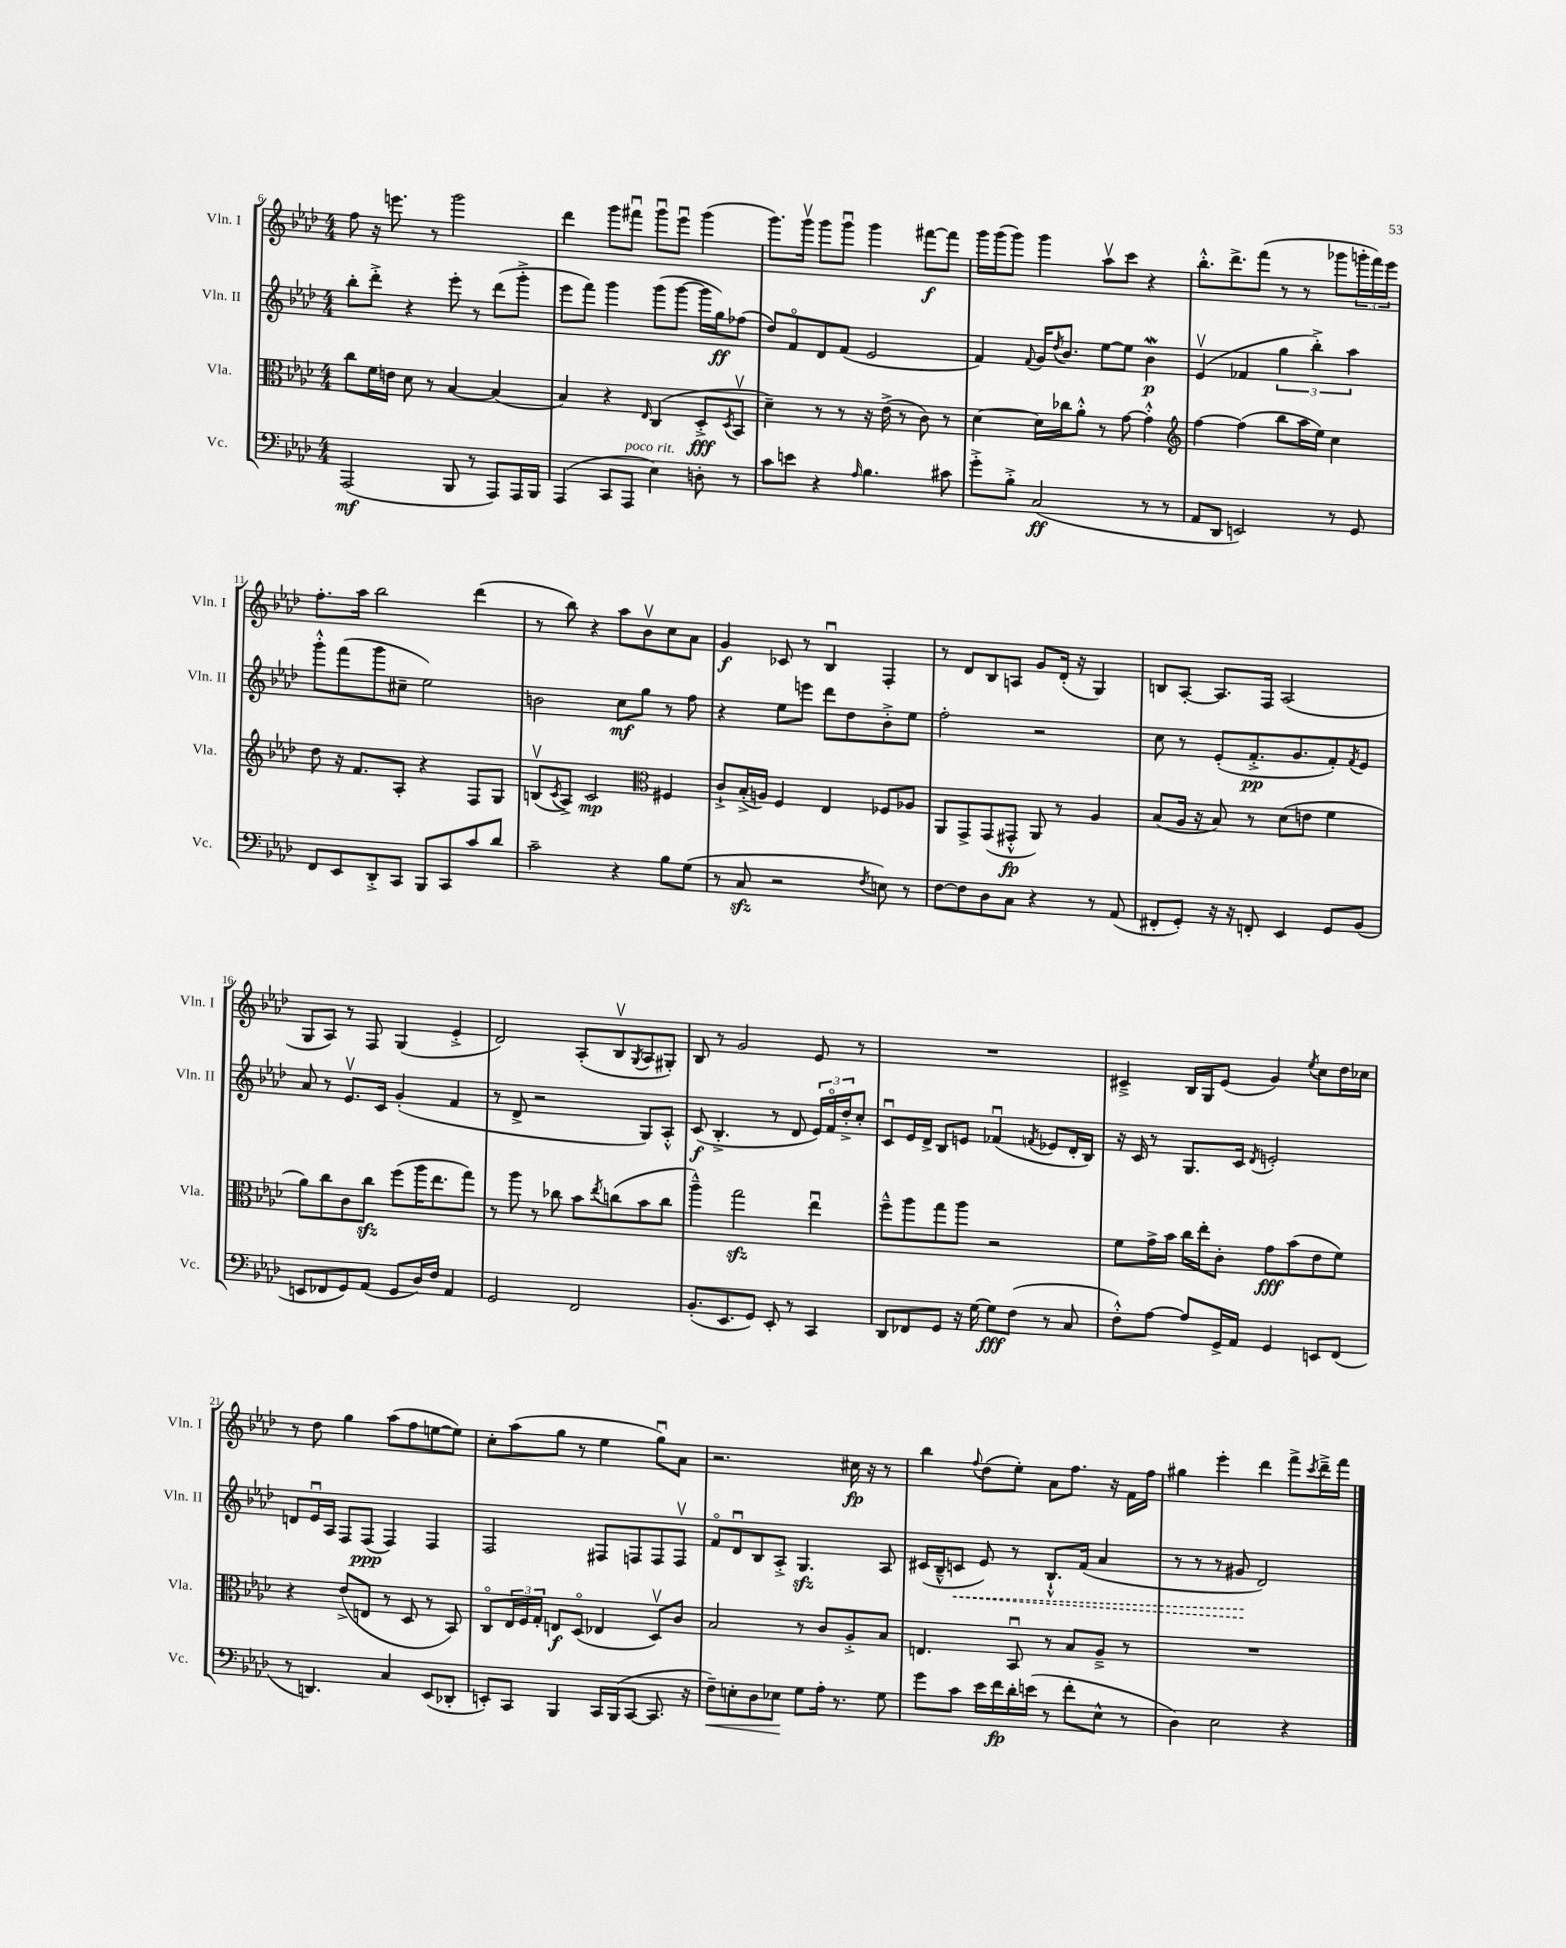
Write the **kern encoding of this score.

**kern	**kern	**kern	**kern
*staff4	*staff3	*staff2	*staff1
*clefF4	*clefC3	*clefG2	*clefG2
*k[b-e-a-d-]	*k[b-e-a-d-]	*k[b-e-a-d-]	*k[b-e-a-d-]
*M4/4	*M4/4	*M4/4	*M4/4
(2AAA-	8cc	8bb-'	8ff
.	16f	8ddd-'^	16r
.	16e	.	8.eee
.	8d-	4r	.
.	8r	.	8r
8BBB-	[4B-	8eee-'	2ggg
8r	.	8r	.
8AAA-)	(4B-]	(8ddd-	.
16AAA-	.	8ggg'^	.
16BBB-	.	.	.
=	=	=	=
(4AAA-	4B-)	8eee-	4ddd-
.	.	8fff)	.
8CC	4r	4ggg	8ggg
8AAA-	.	.	8fff#u
.	16qqE-	.	.
4E-)	(4C	(8ggg	8gggu
.	.	[8ggg	8eee-u
8D'	8D-'^	16ggg]	(4ggg
.	.	16gg)	.
.	8qD-	.	.
8r	8BB-v	(8ff-	.
=	=	=	=
8c	4d-~)	8dd-)	8.ggg)
8e	.	8fo	.
.	.	.	16gggv
4r	8r	8d-	8ggg
.	8r	(8f	8gggu
16qqA-	.	.	.
4.B-	16r	2e-	4ggg
.	(16e-^	.	.
.	8r	.	.
.	8c)	.	[8fff#
8c#	8r	.	8fff#]
=	=	=	=
8g'^	[4d-	4f)	16ggg
.	.	.	(16ggg
8B-'^	.	.	8ggg)
.	.	8qqf	.
(2C	16d-]	16g	4ggg
.	.	8qdd-	.
.	16cc-	8.b-	.
.	8a-'^^	.	.
.	8r	[8ee-	8aa-v
.	[8g	8ee-]	8ccc
8r	4g'^^]	4b-	4r
8r	.	.	.
=	=	=	=
*	*clefG2	*	*
8AA-	[4ff	(4e-v	8.bb-'^^
8DD-	.	.	.
.	.	.	8.ddd-^
2EE)	(4ff]	4f-	.
.	.	.	(8fff
.	8bb-	6gg	8r
.	16aa-	.	8r
.	.	6bb-'^)	.
.	16ee-)	.	.
8r	4cc	.	8ggg-
.	.	6aa-	.
8GG	.	.	24ggg'
.	.	.	24fff)
.	.	.	24eee-
=	=	=	=
8FF	8dd-	8ggg'^^	8.ff'
8EE-	16r	(8fff	.
.	8.f	.	16aa-
8DD-'^	.	8ggg	2bb-
8CC	8A-'	8cc#~	.
8BBB-	4r	2ee-)	.
8CC	.	.	.
8c	8F	.	(4ddd-
8d-	8G	.	.
=	=	=	=
2c~	(8Bv	2b	8r
.	8qc	.	.
.	8A-^)	.	8bb-)
.	2c	.	4r
4r	.	8cc	8aa-
.	.	8gg	8b-v
*	*clefC3	*	*
8B-	4F#	8r	8cc
(8G	.	8ff	8a-
=	=	=	=
8r	8c`^	4r	4g
8C	(16B-'^	.	.
.	16A)	.	.
2r	4F	8ee-	8c-
.	.	8eee	8r
.	4E-	8ddd-	4B-u
.	.	8dd-	.
8qF	.	.	.
8E)	8F-	8b-'^	4F'
8r	8A-	8ee-	.
=	=	=	=
[8F	8AA-	2ff'	8r
8F]	8GG^	.	8d-
8D-	(8GG	.	8B-
8C	8GG#'^^	.	8A
4r	8AA-)	2r	8g
.	8r	.	(16d-'
.	.	.	16r
8r	4A-	.	4G)
(8AA-	.	.	.
=	=	=	=
8FF#'	(8B-	8cc	8B
8GG')	16A-	8r	[8A-'
.	16r	.	.
16r	8B-)	(8e-'	8.A-]
16r	.	.	.
8FF'	8r	8.f'^	.
.	.	.	16F
4EE-	(8d-	.	(2A-
.	.	8.g	.
.	8e	.	.
8GG	4f	8f')	.
.	.	8qf	.
(8BB-	.	8e-	.
=	=	=	=
8EE	8a-)	8a-	8G
8FF-	8cc	8r	8A-)
8GG)	8c	8.e-v	8r
(8AA-	8cc	.	8F
.	.	16c	.
8GG	(8ff	(4g'	(4G
16D-)	16aa-	.	.
16F	8.ee-	.	.
4AA-	.	4f	4e-'^
.	8gg)	.	.
=	=	=	=
2GG	8r	8r	2d-)
.	8aa-	8d-^	.
.	8r	2r	.
.	8cc-	.	.
2FF	8b-	.	(8A-'
.	8qee-	.	.
.	(8cc	.	8B-v
.	.	.	8qG
.	8b-	8G)	8A-
.	8cc	8A-'^^	8G#')
=	=	=	=
(8.BB-'	4aa-~^^)	(8c	8B-
.	.	4.B-'^	8r
8.EE-	.	.	.
.	2gg	.	2g
8GG)	.	.	.
8EE-'	.	8r	.
8r	.	8d-	.
4CC	4ee-u	24e-)	8e-
.	.	24fo	.
.	.	24dd-'^	.
.	.	8cc'	8r
=	=	=	=
8DD-	8ff~^^	8cu	1r
8FF-	8aa-	16e-	.
.	.	16d-^	.
8GG	8gg	8B-	.
16r	8aa-	8e	.
[16G	.	.	.
8G]	2r	(4f-u	.
(8F	.	.	.
.	.	8qf	.
8r	.	8e-	.
8C	.	16d-'	.
.	.	16B-)	.
=	=	=	=
8F'^^)	8f	16r	4c#~^
.	.	16c	.
[8A-	16g^	8r	.
.	16b-	.	.
8A-]	16cc	8.G	16B-
.	16ee-'	.	16G
16GG^	8c'	.	(8e-
16AA-	.	16c	.
.	.	8qd-	.
4GG	8g	2e'	4g)
.	(8b-	.	.
.	.	.	8qee-
8EE	8e-	.	8cc
(8FF	8f)	.	16dd-
.	.	.	16cc-
=	=	=	=
8r	4r	8d	8r
4.DD)	.	16e-u	8dd-
.	.	16A-	.
.	(8e-^	8F	4gg
.	8E	(8F	.
4C	8r	4F)	(8aa-
.	8D-	.	8ff
(8EE-	8r	4F	[8ee
8DD-'	8BB-)	.	8ee])
=	=	=	=
8EE')	8Co	2F	8cc'
8CC	24E-	.	(8aa-
.	24F	.	.
.	24G'	.	.
4BBB-	8E	.	8gg
.	(8D-o	.	8r
16CC	4E-	8F#	4ee-
(16BBB-	.	.	.
[8CC	.	8F	.
8.CC]	8D-v)	8F	8ggu)
.	8c	8Fv	8a-
16r	.	.	.
=	=	=	=
8F~)	2B-	8fo	2.r
8E'	.	8d-u	.
8D-	.	8B-	.
8E-	.	8A-'^	.
8G	8r	4.G	.
16A-'	8c	.	.
8.r	.	.	.
.	8A-'^	.	16cc#
.	.	.	16r
8G	8B-	8A-	8r
=	=	=	=
8g	4.E	(16c#	4bb-
.	.	16B-~^^	.
8c	.	8c	.
.	.	.	8qqff
16e-	.	8e-)	(8dd-
16f	.	.	.
16d-'	8BB-u	8r	8ee-')
(16e	.	.	.
8r	8r	8.B-`^^	8a-
8f'	8B-	.	8.ff
.	.	(16f	.
8E-^^	8A-~^	4a-	.
.	.	.	16r
8r	8r	.	16f
.	.	.	16ff
=	=	=	=
4D-)	1r	8r	4gg#
.	.	8r	.
2E-	.	8r	4eee-'
.	.	8g#	.
.	.	2d-)	4ddd-
4r	.	.	8fff^
.	.	.	8qccc
.	.	.	16ddd-~^
.	.	.	16fff
==	==	==	==
*-	*-	*-	*-
